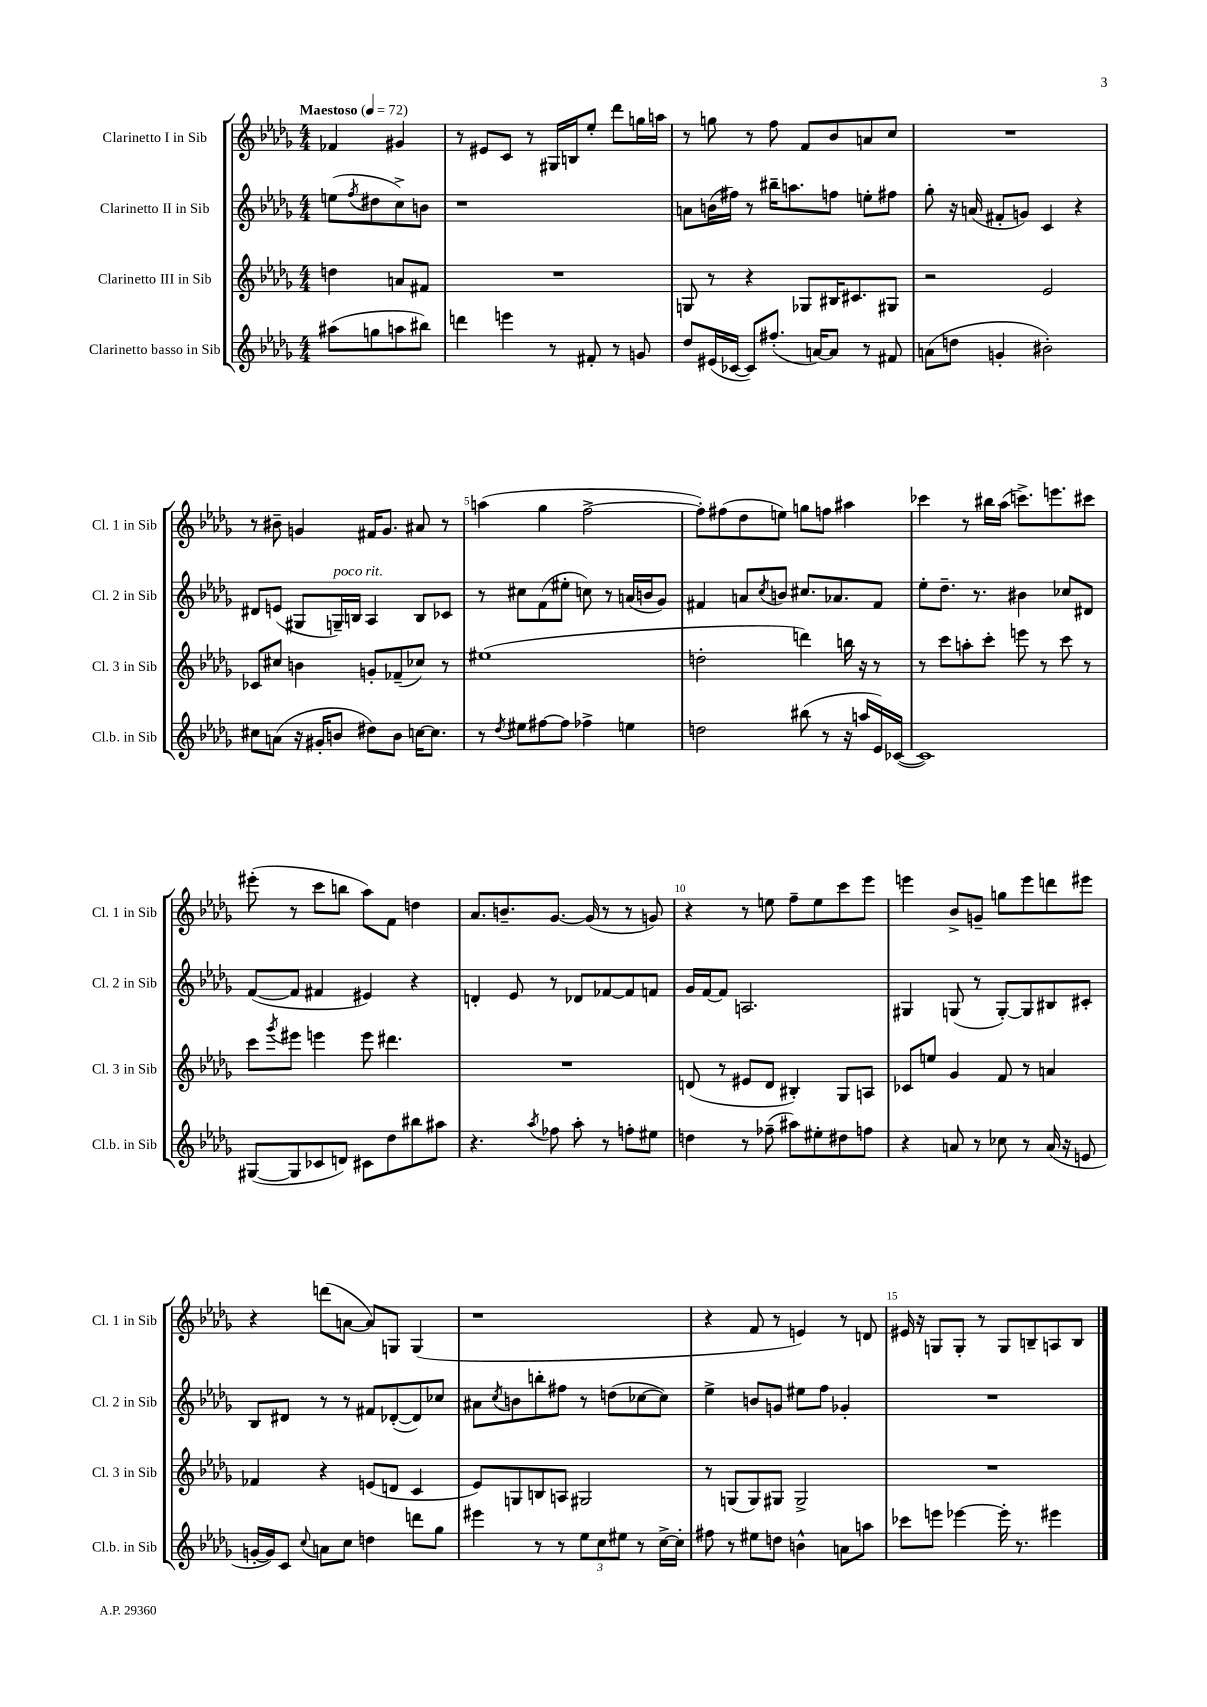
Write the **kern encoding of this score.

**kern	**kern	**kern	**kern
*staff4	*staff3	*staff2	*staff1
*clefG2	*clefG2	*clefG2	*clefG2
*k[b-e-a-d-g-]	*k[b-e-a-d-g-]	*k[b-e-a-d-g-]	*k[b-e-a-d-g-]
*M4/4	*M4/4	*M4/4	*M4/4
*MM72	*MM72	*MM72	*MM72
(8aa#	4dd	(8ee	4f-
.	.	8qff	.
8gg	.	8dd#	.
8aa	8a	8cc^)	4g#
8bb#)	8f#	8b	.
=	=	=	=
4ddd	1r	1r	8r
.	.	.	8e#
4eee	.	.	8c
.	.	.	8r
8r	.	.	16G#
.	.	.	16B
8f#'	.	.	8ee-'
8r	.	.	8ddd-
8g	.	.	16gg
.	.	.	16aa
=	=	=	=
8dd-	8G	8a	8r
(16e#	8r	(16b	8gg
[16c-	.	16ff#)	.
8c-])	4r	8r	8r
(8.ff#'	.	16bb#~	8ff
.	.	8.aa	.
.	8G-	.	8f
[16a)	.	.	.
8a]	16B#	8ff	8b-
.	8.c#	.	.
8r	.	8ee'	8a
8f#	8G#	8ff#	8cc
=	=	=	=
(8a	2r	8gg-'	1r
8dd	.	16r	.
.	.	(16a	.
4g'	.	8f#'	.
.	.	8g)	.
2b#')	2e-	4c	.
.	.	4r	.
=	=	=	=
8cc#	8c-	8d#	8r
(8a	8cc#	(8e	8b#~
16r	4b	8G#	4g
16g#'	.	.	.
8b	.	16G~)	.
.	.	16B	.
8dd#)	8g'	4A-	16f#
.	.	.	8.g
8b	(8f-~	.	.
[16cc	8cc-)	8B	8a#
8.cc]	.	.	.
.	8r	8c-	8r
=	=	=	=
8r	(1ee#	8r	(4aa
8qdd-	.	.	.
8ee#	.	8cc#	.
[8ff#	.	(8f	4gg-
8ff#]	.	8ee#'	.
4ff-^	.	8cc)	[2ff^
.	.	8r	.
4ee	.	(16a	.
.	.	16b	.
.	.	8g-)	.
=	=	=	=
2dd	2dd'	4f#	8ff'])
.	.	.	(8ff#
.	.	8a	8dd-
.	.	8qcc	.
.	.	8b	8ee)
(8bb#	4ddd)	8.cc#	8gg
8r	.	.	8ff
.	.	8.a-	.
16r	16bb	.	4aa#
16aa	16r	.	.
16e-)	8r	8f#	.
([16c-	.	.	.
=	=	=	=
1c-])	8r	8ee-'	4ccc-
.	8ccc	8.dd-~	.
.	8aa'	.	8r
.	.	8.r	.
.	8ccc'	.	16bb#
.	.	.	(16aa-
.	8eee	4b#	8.ccc^)
.	8r	.	.
.	.	.	8.eee
.	8ccc	8cc-	.
.	8r	8d#	8ccc#
=	=	=	=
([8G#	8ccc	([8f	(8eee#'
.	8qggg-	.	.
8G#]	8eee#	8f]	8r
8c-	4eee	4f#	8ccc
8d)	.	.	8bb
8c#	8eee	4e#)	8aa-)
8dd-	4.ddd#	.	8f
8bb#	.	4r	4dd
8aa#	.	.	.
=	=	=	=
4.r	1r	4d'	8.a-
.	.	.	8.b~
.	.	8e-	.
8qaa-	.	.	.
8ff-	.	8r	[8.g-
8aa-'	.	8d-	.
.	.	.	(16g-]
8r	.	[8f-	8r
8ff'	.	8f-]	8r
8ee#	.	8f	8g)
=	=	=	=
4dd	(8d	16g-	4r
.	.	[16f	.
.	8r	8f]	.
8r	8e#	2.A	8r
(8ff-~	8d	.	8ee
8aa#)	4B#')	.	8ff~
8ee#'	.	.	8ee
8dd#	8G-	.	8ccc
8ff	8A	.	8eee-
=	=	=	=
4r	8c-	4G#	4eee
.	8ee	.	.
8a	4g-	(8G	8b-^
8r	.	8r	8g~
8cc-	8f	[8G')	8gg
8r	8r	8G]	8eee
(16a	4a	8B#	8ddd
16r	.	.	.
8e	.	8c#'	8eee#
=	=	=	=
[16g'	4f-	8B-	4r
16g])	.	.	.
8c	.	8d#	.
8qqcc	.	.	.
8a	4r	8r	(8ddd
8cc	.	8r	[8a
4dd	(8e	8f#	8a])
.	8d	([8d-'	8G
8ddd	4c	8d-])	(4G
8gg-	.	8cc-	.
=	=	=	=
4eee#	8e-)	8a#	1r
.	.	8qcc	.
.	8G	8b	.
8r	8B	8bb'	.
8r	8A	8ff#	.
12ee-	2G#	8r	.
12cc	.	.	.
.	.	(8dd	.
12ee#	.	.	.
8r	.	[8cc-	.
[16cc^	.	8cc-])	.
16cc']	.	.	.
=	=	=	=
8ff#	8r	4ee-^	4r
8r	(8G	.	.
8ee#	8G)	8b	8f
8dd	8G#	8g	8r
4b^^	2G#^	8ee#	4e)
.	.	8ff	.
8a	.	4g-'	8r
8aa	.	.	8d
=	=	=	=
8ccc-	1r	1r	16e#
.	.	.	16r
8eee	.	.	8G
[4eee-	.	.	8G'
.	.	.	8r
16eee-']	.	.	8G
8.r	.	.	.
.	.	.	8B~
4eee#	.	.	8A
.	.	.	8B
==	==	==	==
*-	*-	*-	*-
